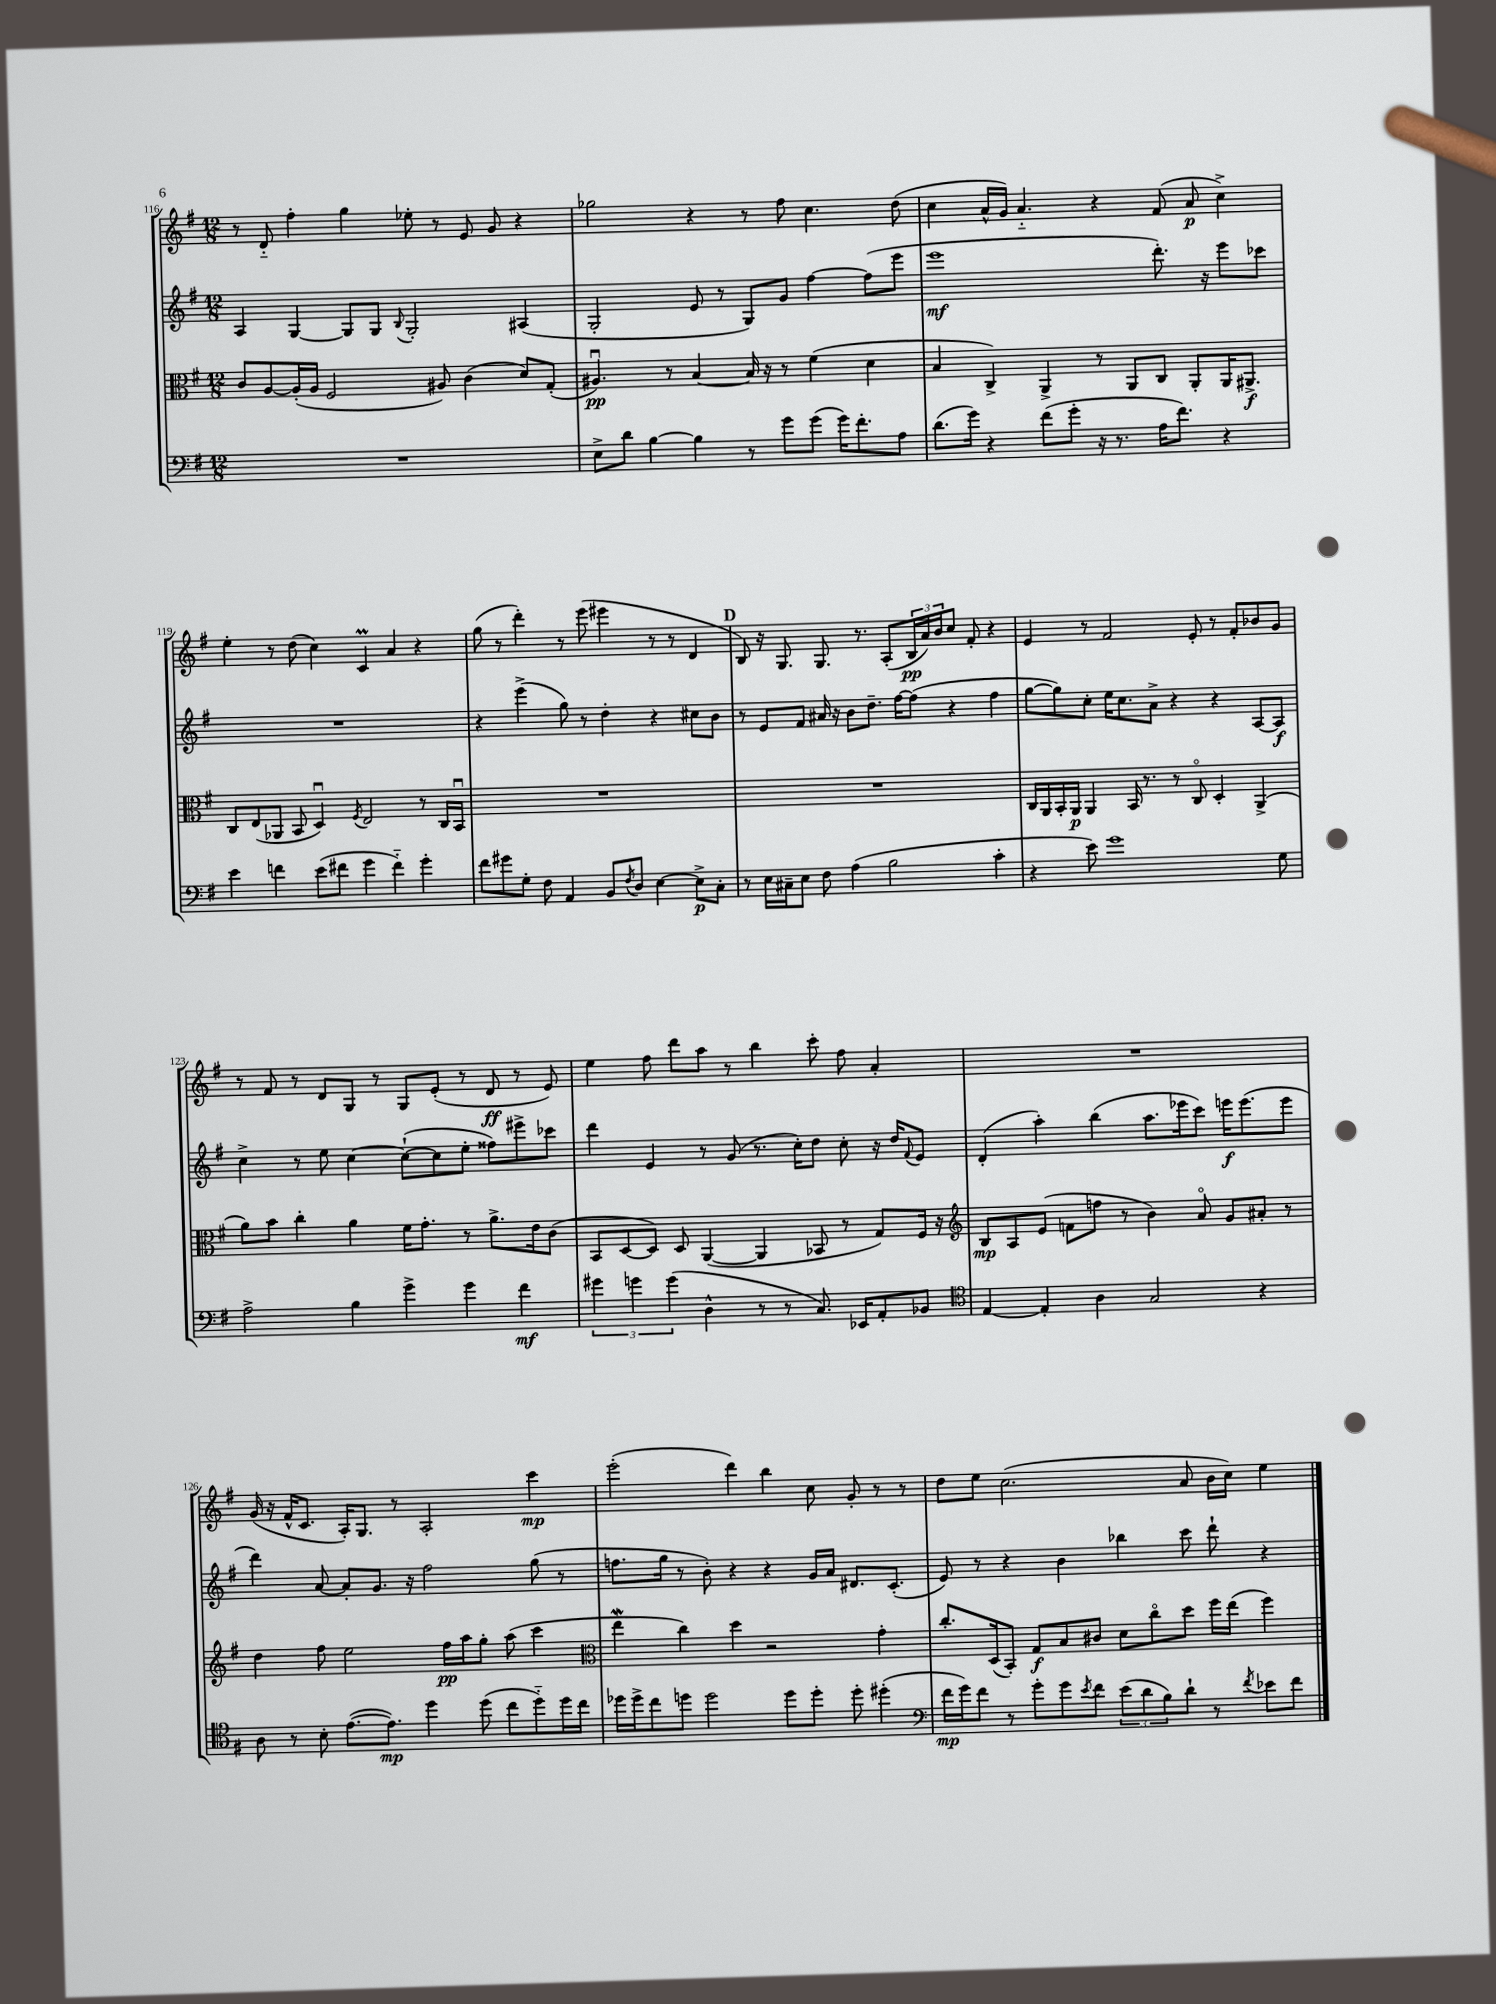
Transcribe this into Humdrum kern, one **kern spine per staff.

**kern	**dynam	**kern	**dynam	**kern	**dynam	**kern	**dynam
*part4	*part4	*part3	*part3	*part2	*part2	*part1	*part1
*staff4	*staff4	*staff3	*staff3	*staff2	*staff2	*staff1	*staff1
*clefF4	*	*clefC3	*	*clefG2	*	*clefG2	*
*k[f#]	*	*k[f#]	*	*k[f#]	*	*k[f#]	*
*M12/8	*	*M12/8	*	*M12/8	*	*M12/8	*
=116	=116	=116	=116	=116	=116	=116	=116
1.r	.	8c/L	.	4A/	.	8r	.
.	.	[8A/	.	.	.	8d/	.
.	.	(16A'/L]	.	[4G/	.	4ff#'\	.
.	.	16A/JJ	.	.	.	.	.
.	.	2F#/	.	.	.	.	.
.	.	.	.	8G/L]	.	4gg\	.
.	.	.	.	8G/J	.	.	.
.	.	.	.	8qqB/	.	.	.
.	.	.	.	2G'/	.	8ee-X'\	.
.	.	8A#X/)	.	.	.	8r	.
.	.	(4c\	.	.	.	8e/	.
.	.	.	.	.	.	8g/	.
.	.	8d/L)	.	(4A#X/	.	4r	.
.	.	(8G'/J	.	.	.	.	.
=117	=117	=117	=117	=117	=117	=117	=117
8E^\L	.	4.A#Xu/)	pp	2G'/	.	2gg-X\	.
8d\J	.	.	.	.	.	.	.
[4B\	.	.	.	.	.	.	.
.	.	8r	.	.	.	.	.
4B\]	.	[4B/	.	8e/	.	4r	.
.	.	.	.	8r	.	.	.
8r	.	16B/]	.	8G/L)	.	8r	.
.	.	16r	.	.	.	.	.
8g\L	.	8r	.	8g/J	.	8ff#\	.
(8g\J	.	(4f#\	.	[4ff#\	.	4.cc\	.
16g\KL)	.	.	.	.	.	.	.
8.f#'\	.	.	.	.	.	.	.
.	.	4d\	.	(8ff#\L]	.	.	.
8A\J	.	.	.	8eee\J	.	(8dd\	.
=118	=118	=118	=118	=118	=118	=118	=118
(8.d\L	.	4B/	.	1eee	mf	4cc\	.
16g\Jk)	.	.	.	.	.	.	.
4r	.	4C^/)	.	.	.	16a^^/LL	.
.	.	.	.	.	.	16g/JJ)	.
.	.	.	.	.	.	4.a/	.
(8f#\L	.	4AA^/	.	.	.	.	.
8g'\J	.	.	.	.	.	.	.
16r	.	8r	.	.	.	4r	.
8.r	.	.	.	.	.	.	.
.	.	8AA/L	.	.	.	.	.
16A\KL	.	8C/J	.	8.ddd'\)	.	(8f#/	.
8.f#\J)	.	.	.	.	.	.	.
.	.	8AA'/L	.	.	.	8a/	p
.	.	.	.	16r	.	.	.
4r	.	16AA/K	.	8eee\L	.	4cc^\)	.
.	.	8.AA#X^/J	f	.	.	.	.
.	.	.	.	8ccc-X\J	.	.	.
!!LO:LB:g=z
=119	=119	=119	=119	=119	=119	=119	=119
4e\	.	8C/L	.	1.r	.	4ee'\	.
.	.	(8E/	.	.	.	.	.
4fn\	.	8AA-X/J	.	.	.	8r	.
.	.	8BB/	.	.	.	(8dd\	.
(8e\L	.	4Du/)	.	.	.	4cc\)	.
8f#X\J	.	.	.	.	.	.	.
.	.	8qF#/	.	.	.	.	.
4g\	.	2E/	.	.	.	4cM/	.
4f#\)	.	.	.	.	.	4a/	.
4g'\	.	8r	.	.	.	4r	.
.	.	16C/LL	.	.	.	.	.
.	.	16BBu/JJ	.	.	.	.	.
=120	=120	=120	=120	=120	=120	=120	=120
8f#\L	.	1.r	.	4r	.	(8gg\	.
8g#X\	.	.	.	.	.	8r	.
8G'\J	.	.	.	(4eee^\	.	4ddd'\)	.
8F#\	.	.	.	.	.	.	.
4AA/	.	.	.	8gg\)	.	8r	.
.	.	.	.	8r	.	(8eee\	.
8BB/L	.	.	.	4dd'\	.	4eee#X\	.
8qF#/	.	.	.	.	.	.	.
8D/J	.	.	.	.	.	.	.
[4E\	.	.	.	4r	.	8r	.
.	.	.	.	.	.	8r	.
8E^\L]	p	.	.	8cc#X\L	.	4d/	.
8C'\J	.	.	.	8b\J	.	.	.
!!LO:REH:place=s1:t=D
=121	=121	=121	=121	=121	=121	=121	=121
8r	.	1.r	.	8r	.	8B/)	.
16E\LL	.	.	.	8e/L	.	16r	.
16C#X~\J	.	.	.	.	.	8.G/	.
8E\J	.	.	.	8f#/J	.	.	.
8F#\	.	.	.	16a#X/	.	8.G/	.
.	.	.	.	16r	.	.	.
(4A\	.	.	.	8b\L	.	.	.
.	.	.	.	.	.	8.r	.
.	.	.	.	8.dd~\J	.	.	.
2B\	.	.	.	.	.	(8A'/L	.
.	.	.	.	[16ff#\KL	.	.	.
.	.	.	.	(8ff#\J]	.	24B/L	pp
.	.	.	.	.	.	24a/)	.
.	.	.	.	.	.	24b/J	.
.	.	.	.	4r	.	8cc/J	.
.	.	.	.	.	.	8f#'/	.
4c'\	.	.	.	4ff#\	.	4r	.
=122	=122	=122	=122	=122	=122	=122	=122
4r	.	16C/LL	.	[8gg\L	.	4e/	.
.	.	16AA/	.	.	.	.	.
.	.	16BB'/	.	8gg\])	.	.	.
.	.	16AA/JJ	p	.	.	.	.
8e\)	.	4AA/	.	8cc'\J	.	8r	.
1g	.	.	.	16ee\KL	.	2f#/	.
.	.	.	.	8.cc\	.	.	.
.	.	16BB/	.	.	.	.	.
.	.	8.r	.	.	.	.	.
.	.	.	.	8a^\J	.	.	.
.	.	8r	.	4r	.	.	.
.	.	8C/	.	.	.	8e'/	.
.	.	4D'/	.	4r	.	8r	.
.	.	.	.	.	.	8f#'/L	.
.	.	(4AA^/	.	[8A/L	.	8b-X/	.
8G\	.	.	.	8A/J]	f	8g/J	.
!!LO:LB:g=z
=123	=123	=123	=123	=123	=123	=123	=123
2A^\	.	8a\L)	.	4cc^\	.	8r	.
.	.	8b\J	.	.	.	8f#/	.
.	.	4cc'\	.	8r	.	8r	.
.	.	.	.	8ee\	.	8d/L	.
4B\	.	4a\	.	[4cc\	.	8G/J	.
.	.	.	.	.	.	8r	.
4g^\	.	16f#\KL	.	(8cc`\L_	.	8G/L	.
.	.	8.g'\J	.	.	.	.	.
.	.	.	.	8cc\]	.	(8e'/J	.
4g\	.	8r	.	8ee'\J	.	8r	.
.	.	8.a^\L	.	8ff##X\L)	.	8d/	ff
4f#\	mf	.	.	8eee#X^\	.	8r	.
.	.	16e\k	.	.	.	.	.
.	.	(8c\J	.	8ccc-X\J	.	8e/)	.
=124	=124	=124	=124	=124	=124	=124	=124
6g#X\	.	8BB/L	.	4ddd\	.	4ee\	.
.	.	[8D/	.	.	.	.	.
6gn\	.	.	.	.	.	.	.
.	.	8D/J])	.	4e/	.	8ff#\	.
(6g\	.	.	.	.	.	.	.
.	.	8D/	.	.	.	8ddd\L	.
4D^^\	.	([4AA/	.	8r	.	8aa\J	.
.	.	.	.	(8g/	.	8r	.
8r	.	4AA/]	.	8.r	.	4bb\	.
8r	.	.	.	.	.	.	.
.	.	.	.	16cc'\KL)	.	.	.
8.C/)	.	8BB-X/	.	8dd\J	.	8ccc'\	.
.	.	8r	.	8cc'\	.	8ff#\	.
16EE-X/KL	.	.	.	.	.	.	.
8AA'/	.	8G/L)	.	16r	.	4a'/	.
.	.	.	.	16dd/KL	.	.	.
.	.	.	.	8qqf#/	.	.	.
8BB-X/J	.	16F#/Jk	.	8e/J	.	.	.
.	.	16r	.	.	.	.	.
=125	=125	=125	=125	=125	=125	=125	=125
*clefC4	*	*clefG2	*	*	*	*	*
[4E/	.	8B/L	mp	(4d'/	.	1.r	.
.	.	8A/	.	.	.	.	.
4E'/]	.	(8e/J	.	4aa'\)	.	.	.
.	.	8fn\L	.	.	.	.	.
4A\	.	8ffn\J	.	(4bb\	.	.	.
.	.	8r	.	.	.	.	.
2G/	.	4b\)	.	8.aa\L	.	.	.
.	.	.	.	16eee-X\k	.	.	.
.	.	8a/	.	8ccc\J)	.	.	.
.	.	8g/L	.	16eeen\KL	f	.	.
.	.	.	.	(8.eee\	.	.	.
4r	.	8a#X'/J	.	.	.	.	.
.	.	8r	.	8eee\J	.	.	.
!!LO:LB:g=z
=126	=126	=126	=126	=126	=126	=126	=126
8A\	.	4dd\	.	4ddd\)	.	(16g/	.
.	.	.	.	.	.	16r	.
8r	.	.	.	.	.	16f#^^/KL	.
.	.	.	.	.	.	8.c/J	.
8B'\	.	8ff#\	.	[8a/	.	.	.
([8.e\L	.	2ee\	.	8a'/L]	.	16A'/KL)	.
.	.	.	.	.	.	8.G/J	.
.	.	.	.	8.g/J	.	.	.
8.e\J])	mp	.	.	.	.	.	.
.	.	.	.	.	.	8r	.
.	.	.	.	16r	.	.	.
4dd\	.	.	.	2ff#\	.	2A'/	.
.	.	16ff#\LL	pp	.	.	.	.
.	.	16aa\J	.	.	.	.	.
(8dd\	.	8gg'\J	.	.	.	.	.
8cc\L	.	(8aa\	.	.	.	.	.
8dd\)	.	4ccc\	.	(8gg\	.	4ccc\	mp
16dd\L	.	.	.	8r	.	.	.
16cc\JJ	.	.	.	.	.	.	.
=127	=127	=127	=127	=127	=127	=127	=127
*	*	*clefC3	*	*	*	*	*
16dd-X\LL	.	4eeW\	.	8.ffn\L	.	(2eee'\	.
16dd-^\J	.	.	.	.	.	.	.
8cc\	.	.	.	.	.	.	.
.	.	.	.	16gg\Jk	.	.	.
8ddn\J	.	4cc\)	.	8r	.	.	.
2dd\	.	.	.	8b'\)	.	.	.
.	.	4dd\	.	4r	.	4ddd\)	.
.	.	2r	.	4r	.	4bb\	.
8dd\L	.	.	.	.	.	.	.
8dd'\J	.	.	.	16g/LL	.	8cc\	.
.	.	.	.	16a/JJ	.	.	.
8dd'\	.	.	.	8.d#X/L	.	8g'/	.
(4dd#X'\	.	4g'\	.	.	.	8r	.
.	.	.	.	(8.c'/J	.	.	.
.	.	.	.	.	.	8r	.
=128	=128	=128	=128	=128	=128	=128	=128
*clefF4	*	*	*	*	*	*	*
16f#\LL	mp	8.cc'/L	.	8e/)	.	8dd\L	.
16g\J)	.	.	.	.	.	.	.
8f#\J	.	.	.	8r	.	8ee\J	.
.	.	(16D/k	.	.	.	.	.
8r	.	8BB'/J)	.	4r	.	(2.cc\	.
8g'\L	.	8G/L	f	.	.	.	.
8g\	.	8B/	.	4b\	.	.	.
8qe/	.	.	.	.	.	.	.
8f#\J	.	8c#X/J	.	.	.	.	.
(12e\L	.	8d\L	.	4bb-X\	.	.	.
12d\	.	.	.	.	.	.	.
.	.	8cc\	.	.	.	.	.
12B\)	.	.	.	.	.	.	.
8d`\J	.	8dd\J	.	8ccc\	.	8a/	.
8r	.	16ff#\LL	.	8ddd`\	.	16b\LL	.
.	.	(16ee\JJ	.	.	.	16cc\JJ)	.
8qf#/	.	.	.	.	.	.	.
8e-X\L	.	4ff#\)	.	4r	.	4ee\	.
8f#\J	.	.	.	.	.	.	.
==	==	==	==	==	==	==	==
*-	*-	*-	*-	*-	*-	*-	*-
